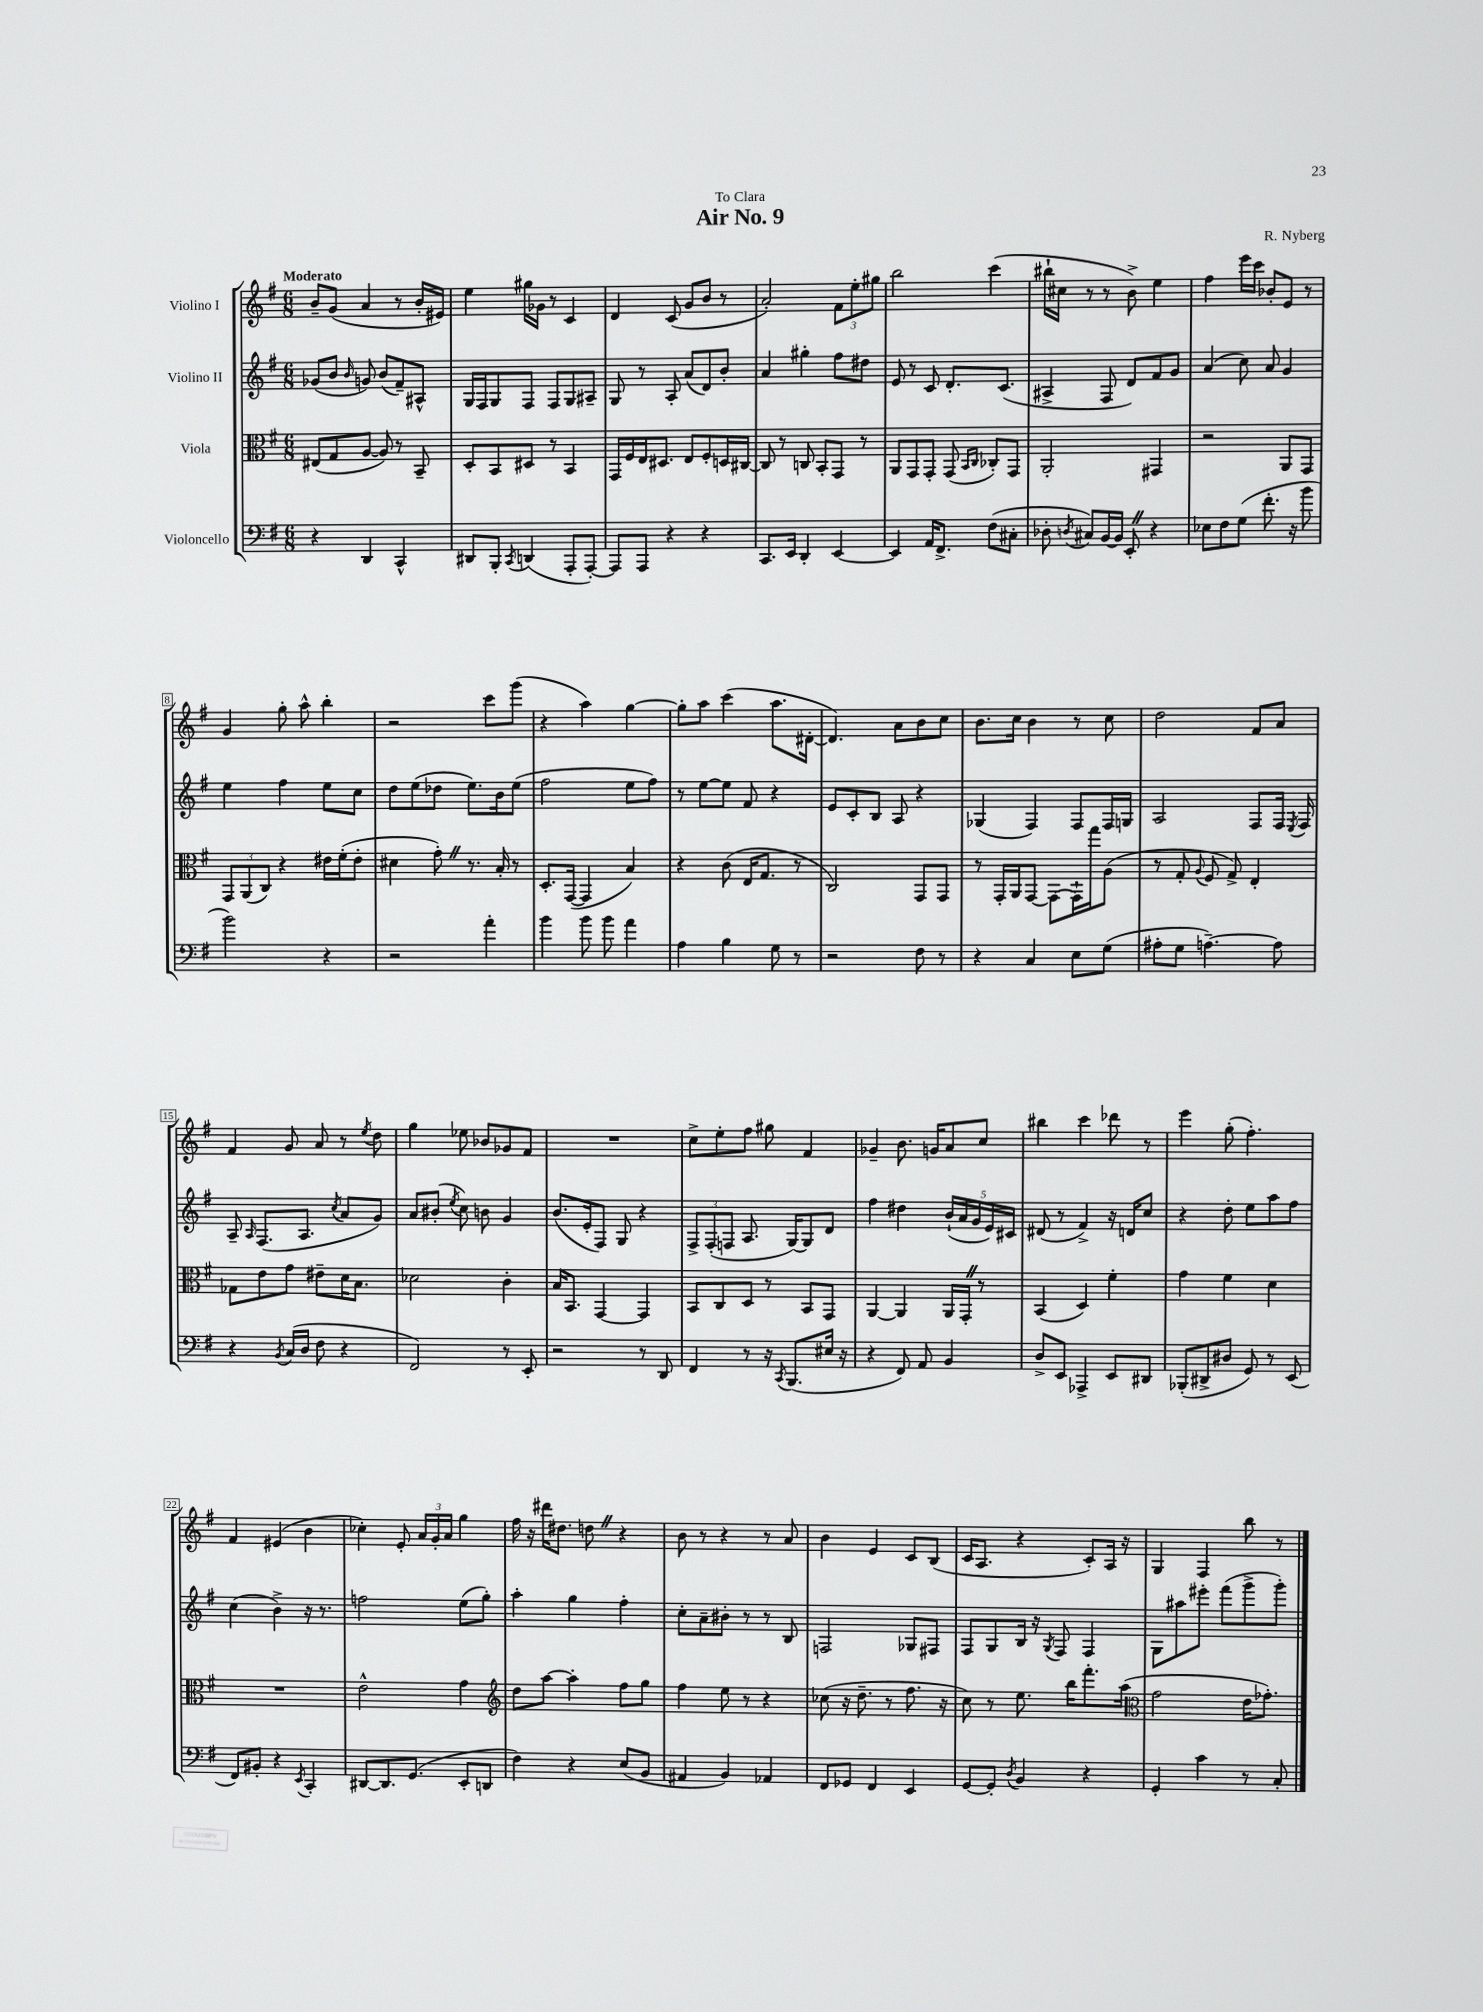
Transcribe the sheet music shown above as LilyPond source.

\header { title = "Air No. 9" composer = "R. Nyberg" dedication = "To Clara" }
<<
\new StaffGroup <<
\new Staff = "s0" \with { instrumentName = "Violino I" } {
    \clef treble \key g \major \numericTimeSignature \time 6/8 \tempo "Moderato"
    \autoBeamOff b'8[-- g'8]( a'4 r8 b'16[-. eis'16]) |
    e''4 gis''16[ ges'16] r8 c'4 |
    d'4 c'8( g'8[ b'8] r8 |
    a'2-.) \tuplet 3/2 { fis'8[ e''8-. gis''8] } |
    b''2 c'''4( |
    bis''16[-! cis''16] r8 r8 b'8->) e''4 |
    fis''4 e'''16[ c'''16] bes'8[-. e'8] r8 |
    g'4 g''8-. a''8-^ b''4-. |
    r2 c'''8[ g'''8]( |
    r4 a''4) g''4~ |
    g''8[-. a''8] c'''4( a''8.[ dis'16]~-. |
    dis'4.) a'8[ b'8 c''8] |
    b'8.[ c''16] b'4 r8 c''8 |
    d''2 fis'8[ a'8] |
    fis'4 g'8 a'8 r8 \acciaccatura { e''8 } d''8 |
    g''4 ees''8 bes'8[ ges'8 fis'8] |
    R2. |
    c''8[-> e''8-. fis''8] gis''8 fis'4 |
    ges'4-- b'8. g'16[ a'8 c''8] |
    bis''4 c'''4 des'''8 r8 |
    e'''4 g''8-.( fis''4.-.) |
    fis'4 eis'4( b'4 |
    ces''4-.) e'8-. \tuplet 3/2 { a'16[ g'16-. a'16] } g''4 |
    fis''16 r16 dis'''16[ dis''8.] d''8 \once \override BreathingSign.text = \markup { \musicglyph "scripts.caesura.straight" } \breathe r4 |
    b'8 r8 r4 r8 a'8 |
    b'4 e'4 c'8[ b8]( |
    c'16[ a8.] r4 c'8[-.) a16] r16 |
    g4 fis4 b''8 r8 \bar "|." |
}
\new Staff = "s1" \with { instrumentName = "Violino II" } {
    \clef treble \key g \major \numericTimeSignature \time 6/8
    \autoBeamOff ges'8[( b'8] \grace { b'16 } g'8) b'8[( fis'8--) ais8]-^ |
    g16[ fis16 g8 fis8] fis8[ g8 ais8]-- |
    g8 r8 a8-. a'8[( d'8) b'8]-. |
    a'4 gis''4-. fis''8[ dis''8] |
    e'8 r8 c'8 d'8.[-. c'8.]( |
    ais4-> fis8 d'8[) fis'8 g'8] |
    a'4( c''8) a'8 g'4 |
    e''4 fis''4 e''8[ c''8] |
    d''8[ e''8( des''8] e''8.[) b'16 e''8]( |
    fis''2 e''8[ fis''8]) |
    r8 e''8[~ e''8] fis'8 r4 |
    e'8[ c'8-. b8] a8 r4 |
    ges4( fis4) fis8[ fis16 g16] |
    a2 fis8[ fis16] \acciaccatura { e8 } fis16 |
    a8-- \grace { a16 } fis8.[( a8.] \acciaccatura { c''8 } a'8[ g'8]) |
    a'8[ bis'8]-.( \acciaccatura { e''8 } c''8) b'8 g'4 |
    b'8.[( e'16-. fis8]) g8 r4 |
    \tuplet 3/2 { fis8[-> fis8-.( f8] } a8. g16[~) g8 d'8] |
    fis''4 dis''4 \tuplet 5/4 { b'16[-!( a'16 g'16 e'16) cis'16] } |
    dis'8( r8 fis'4->) r16 d'16[ c''8] |
    r4 d''8-. e''8[ a''8 fis''8] |
    c''4( b'4->) r16 r8. |
    f''2 e''8[( g''8]-.) |
    a''4-. g''4 fis''4-. |
    c''8[-. a'8-- bis'8]-. r8 r8 b8 |
    f2 ges8[ fis8] |
    fis8[ g8 b16] r16 \acciaccatura { g8 } fis8 fis4 |
    g8[ ais''8 eis'''8]-. fis'''8[( g'''8-> g'''8]-.) \bar "|." |
}
\new Staff = "s2" \with { instrumentName = "Viola" } {
    \clef alto \key g \major \numericTimeSignature \time 6/8
    \autoBeamOff eis8[( g8 a8]~ a8) r8 b,8-- |
    d8[-. b,8 dis8] r8 b,4 |
    g,16[ fis16 e16 dis8.] e8[ fis8-. d16 cis16]~ |
    cis8 r8 c8 b,8[-. g,8] r8 |
    a,8[ g,8 g,8]-. g,8( \grace { b,16[ c16] } ces8[-.) g,8] |
    a,2-. gis,4 |
    r2 a,8[ g,8] |
    \tuplet 3/2 { g,8[ a,8( c8]) } r4 eis'16[ fis'16-.( eis'8]-. |
    dis'4 g'8-.) \once \override BreathingSign.text = \markup { \musicglyph "scripts.caesura.straight" } \breathe r8. b16-. r8 |
    d8.[-. g,16]~( g,4 b4) |
    r4 c'8( e16[ g8.] r8 |
    c2) g,8[ g,8] |
    r8 g,16[-. a,16 g,8]~ g,8[~ g,16-! g''16 a8]( |
    r8 g8-. \appoggiatura { a8 } fis8 g8->) e4-. |
    ges8[ e'8 g'8] eis'8[-- d'16 b8.] |
    des'2 c'4-. |
    b16[ b,8.] g,4~ g,4 |
    b,8[ c8 d8] r8 b,8[ g,8] |
    a,4~ a,4 a,16[ g,16]-. \once \override BreathingSign.text = \markup { \musicglyph "scripts.caesura.straight" } \breathe r8 |
    b,4( d4) fis'4-. |
    g'4 fis'4 d'4 |
    R2. |
    e'2-^ g'4 |
    \clef treble d''8[ a''8]~ a''4-. fis''8[ g''8] |
    fis''4 e''8 r8 r4 |
    ces''8( r16 d''8.-- r8 fis''8. r16 |
    c''8) r8 e''8. b''16[ fis'''8.-. a''16]( |
    \clef alto g'2 e'16[ ges'8.]-.) \bar "|." |
}
\new Staff = "s3" \with { instrumentName = "Violoncello" } {
    \clef bass \key g \major \numericTimeSignature \time 6/8
    \autoBeamOff r4 d,4 c,4-^ |
    dis,8[ b,,8]-. \acciaccatura { c,8 } d,4( a,,8[-. a,,8]~-.) |
    a,,8[ a,,8] r4 r4 |
    c,8.[ e,16] d,4-. e,4~ |
    e,4 a,16[ fis,8.]-> fis8[( cis8]-. |
    des8-. \acciaccatura { d8 } cis8[) b,16~ b,16] e,8-. \once \override BreathingSign.text = \markup { \musicglyph "scripts.caesura.straight" } \breathe r4 |
    ees8[ fis8 g8]( fis'8.-. r16 b'8 |
    b'2) r4 |
    r2 a'4-. |
    b'4 b'8 b'8 a'4 |
    a4 b4 g8 r8 |
    r2 fis8 r8 |
    r4 c4 e8[ g8]( |
    ais8[-. g8] a4.~--) a8 |
    r4 \acciaccatura { b,8 } c16[( d16] fis8 r4 |
    fis,2) r8 e,8-. |
    r2 r8 d,8 |
    fis,4 r8 r16 \acciaccatura { c,8 } b,,8.[( eis16] r16 |
    r4 fis,8) a,8 b,4 |
    d8[-> e,8] aes,,4-> e,8[ dis,8] |
    bes,,8[-.( dis,8-> dis8] g,8) r8 e,8( |
    fis,8[) bis,8]-. r4 \acciaccatura { e,8 } c,4-. |
    dis,8[~ dis,8. g,8.]( e,8[-. d,8] |
    fis4) r4 e8[( b,8] |
    ais,4 b,4) aes,4 |
    fis,8[ ges,8] fis,4 e,4 |
    g,8[~ g,8]-. \acciaccatura { d8 } b,4 r4 |
    g,4-. c'4 r8 c8-. \bar "|." |
}
>>
>>
\layout { \context { \Score \override BarNumber.stencil = #(make-stencil-boxer 0.1 0.3 ly:text-interface::print) } }
